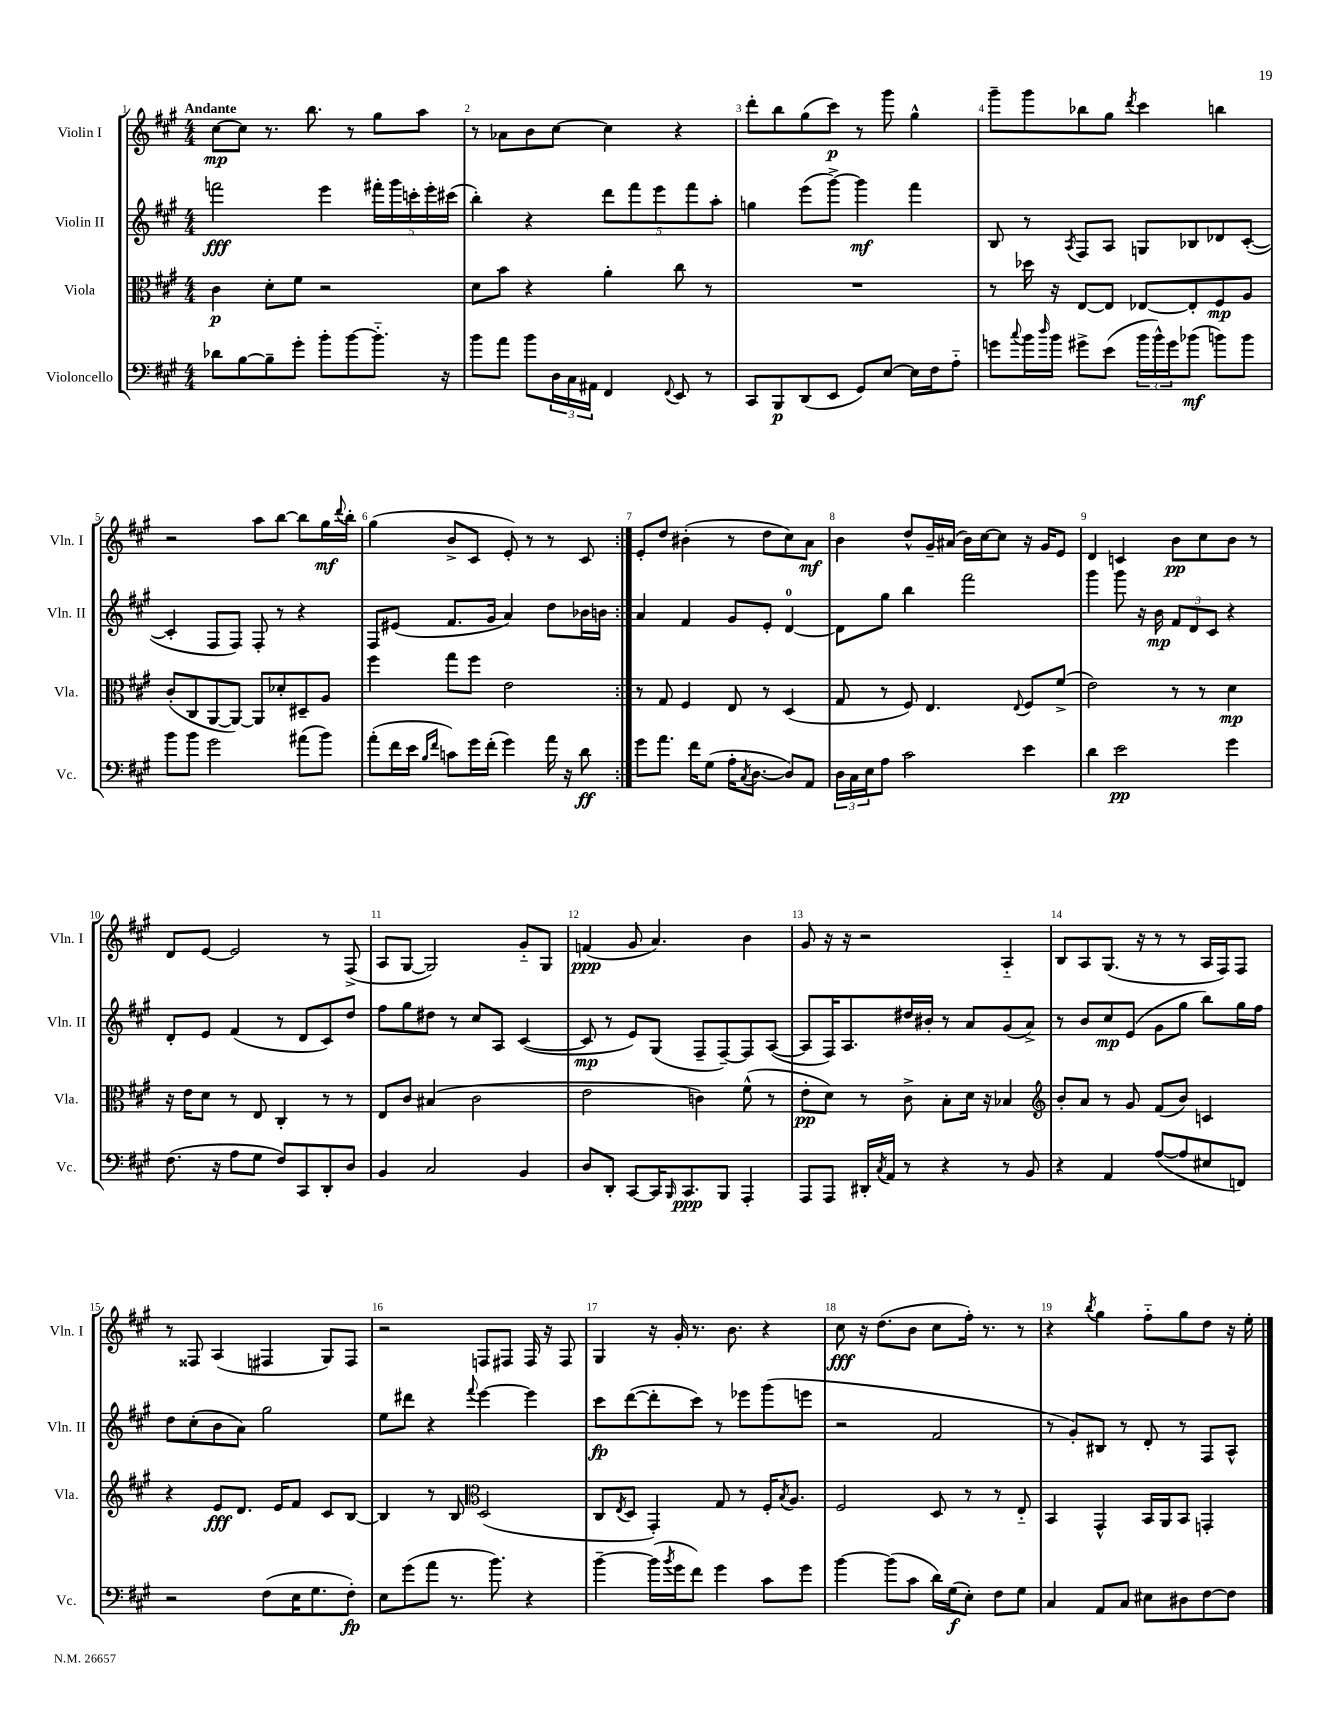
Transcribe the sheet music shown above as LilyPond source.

<<
\new StaffGroup <<
\new Staff = "s0" \with { instrumentName = "Violin I" shortInstrumentName = "Vln. I" } {
    \clef treble \key a \major \numericTimeSignature \time 4/4 \tempo "Andante"
    \repeat volta 2 { cis''8~\mp cis''8 r8. b''8. r8 gis''8 a''8 |
    r8 aes'8 b'8 cis''8~ cis''4 r4 |
    d'''8-. b''8 gis''8( cis'''8\p) r8 gis'''8 gis''4-^ |
    gis'''8-- gis'''8 bes''8 gis''8 \acciaccatura { d'''8 } cis'''4 b''4 |
    r2 a''8 b''8~ b''8 gis''16\mf \appoggiatura { d'''8 } b''16-. |
    gis''4( b'8-> cis'8 e'8-.) r8 r8 cis'8 | }
    e'8-. d''8 bis'4-.( r8 d''8 cis''8) a'8\mf |
    b'4 d''8-^ gis'16-- ais'16( b'16) cis''16~ cis''8 r16 gis'16 e'8 |
    d'4 c'4 b'8\pp cis''8 b'8 r8 |
    d'8 e'8~ e'2 r8 fis8->( |
    a8 gis8~ gis2) gis'8-_ gis8 |
    f'4\ppp( gis'8 a'4.) b'4 |
    gis'8 r16 r16 r2 a4-_ |
    b8 a8 gis8.( r16 r8 r8 a16 fis16) fis8 |
    r8 fisis8 a4( fis4 gis8) fis8 |
    r2 f8 fis8 fis16 r16 fis8 |
    gis4 r16 gis'16-. r8. b'8. r4 |
    cis''8\fff r16 d''8.( b'8 cis''8 fis''16-.) r8. r8 |
    r4 \acciaccatura { b''8 } gis''4 fis''8-_ gis''8 d''8 r16 e''16-. \bar "|." |
}
\new Staff = "s1" \with { instrumentName = "Violin II" shortInstrumentName = "Vln. II" } {
    \clef treble \key a \major \numericTimeSignature \time 4/4
    \repeat volta 2 { f'''2\fff e'''4 \tuplet 5/4 { fis'''16-. gis'''16 c'''16-. e'''16-. cis'''16( } |
    b''4-.) r4 \tuplet 5/4 { d'''8 fis'''8 e'''8 fis'''8 a''8-. } |
    g''4 e'''8( gis'''8~->) gis'''4\mf fis'''4 |
    b8 r8 \acciaccatura { a8 } fis8 a8 g8 bes8 des'8 cis'8~-.( |
    cis'4-. fis8 fis8) fis8-. r8 r4 |
    fis8 eis'8( fis'8. gis'16 a'4) d''8 bes'16 b'16 | }
    a'4 fis'4 gis'8 e'8-. d'4-0~ |
    d'8 gis''8 b''4 fis'''2 |
    gis'''4 gis'''8 r16 b'16\mp \tuplet 3/2 { fis'8 d'8 cis'8 } r4 |
    d'8-. e'8 fis'4( r8 d'8 cis'8) d''8 |
    fis''8 gis''8 dis''8 r8 cis''8 a8 cis'4~( |
    cis'8\mp r8 e'8) gis8( fis8-- fis8~--) fis8 a8~( |
    a8 fis16) a8. dis''16 bis'16-. r8 a'8 gis'8( a'8->) |
    r8 b'8 cis''8\mp e'8( gis'8 gis''8 b''8) gis''16 fis''16 |
    d''8 cis''8-.( b'8 a'8) gis''2 |
    e''8 dis'''8 r4 \appoggiatura { fis'''8 } e'''4~ e'''4 |
    cis'''8\fp d'''8~( d'''8-. cis'''8) r8 ees'''8 gis'''8( e'''8 |
    r2 fis'2 |
    r8 gis'8-.) bis8 r8 d'8-. r8 fis8 a8-^ \bar "|." |
}
\new Staff = "s2" \with { instrumentName = "Viola" shortInstrumentName = "Vla." } {
    \clef alto \key a \major \numericTimeSignature \time 4/4
    \repeat volta 2 { cis'4\p d'8-. fis'8 r2 |
    d'8 b'8 r4 a'4-. cis''8 r8 |
    R1 |
    r8 des''16 r16 e8~ e8 ees8~ ees8-. fis8\mp a8 |
    cis'8-.( cis8 a,8~ a,8~) a,8 des'8-. dis8-- a8 |
    fis''4 gis''8 fis''8 e'2 | }
    r8 gis8 fis4 e8 r8 d4( |
    gis8 r8 fis8) e4. \appoggiatura { e8 } fis8 fis'8->( |
    e'2) r8 r8 d'4\mp |
    r16 e'16 d'8 r8 e8 cis4-. r8 r8 |
    e8 cis'8 bis4( cis'2 |
    e'2 c'4) fis'8-^( r8 |
    e'8-.\pp d'8) r8 cis'8-> b8-. d'16 r16 bes4 |
    \clef treble b'8-. a'8 r8 gis'8 fis'8( b'8) c'4 |
    r4 e'8\fff d'8. e'16 fis'8 cis'8 b8~ |
    b4 r8 b8 \clef alto d2( |
    cis8 \acciaccatura { e8 } d8 gis,4-.) gis8 r8 fis16-. \acciaccatura { b8 } a8. |
    fis2 d8 r8 r8 e8-_ |
    b,4 gis,4-^ b,16 a,16 b,8 g,4-. \bar "|." |
}
\new Staff = "s3" \with { instrumentName = "Violoncello" shortInstrumentName = "Vc." } {
    \clef bass \key a \major \numericTimeSignature \time 4/4
    \repeat volta 2 { des'8 b8~ b8-- gis'8-. b'8-. b'8~ b'8.-_ r16 |
    b'8 a'8 b'8 \tuplet 3/2 { d16 cis16 ais,16 } fis,4 \appoggiatura { fis,8 } e,8 r8 |
    cis,8 b,,8\p d,8( e,8 gis,8) e8~ e16 fis16 a8-_ |
    g'8 \appoggiatura { cis''8 } b'16 \grace { d''16 } b'16 gis'8-> e'8( \tuplet 3/2 { b'16 b'16-^) gis'16 } bes'8\mf( b'8) b'8 |
    b'8 b'8 gis'2 ais'8( b'8) |
    a'8-.( fis'16 e'16 \grace { b16 fis'16 } c'8) gis'16 fis'16-.( gis'4) a'16 r16 d'8\ff | }
    gis'8 a'8. fis'16 gis8( a16-. \acciaccatura { cis8 } d8.~ d8) a,8 |
    \tuplet 3/2 { d16 cis16 e16 } a8 cis'2 e'4 |
    d'4 e'2\pp gis'4 |
    fis8.( r16 a8 gis8 fis8) cis,8 d,8-. d8 |
    b,4 cis2 b,4 |
    d8 d,8-. cis,8~ cis,16 \grace { b,,16 } cis,8.\ppp b,,8 a,,4-. |
    a,,8 a,,8 dis,16-. \acciaccatura { cis8 } a,16 r8 r4 r8 b,8 |
    r4 a,4 a8~( a8 eis8 f,8) |
    r2 fis8( e16 gis8. fis8-.\fp) |
    e8 gis'8( a'8 r8. b'8.) r4 |
    b'4~-- b'16( \acciaccatura { b'8 } gis'16 fis'8) gis'4 cis'8 gis'8 |
    b'4~ b'8( cis'8 d'16) gis16\f( e8-.) fis8 gis8 |
    cis4 a,8 cis8 eis8 dis8 fis8~ fis8 \bar "|." |
}
>>
>>
\layout { \context { \Score \override BarNumber.break-visibility = ##(#f #t #t) barNumberVisibility = #all-bar-numbers-visible } }
